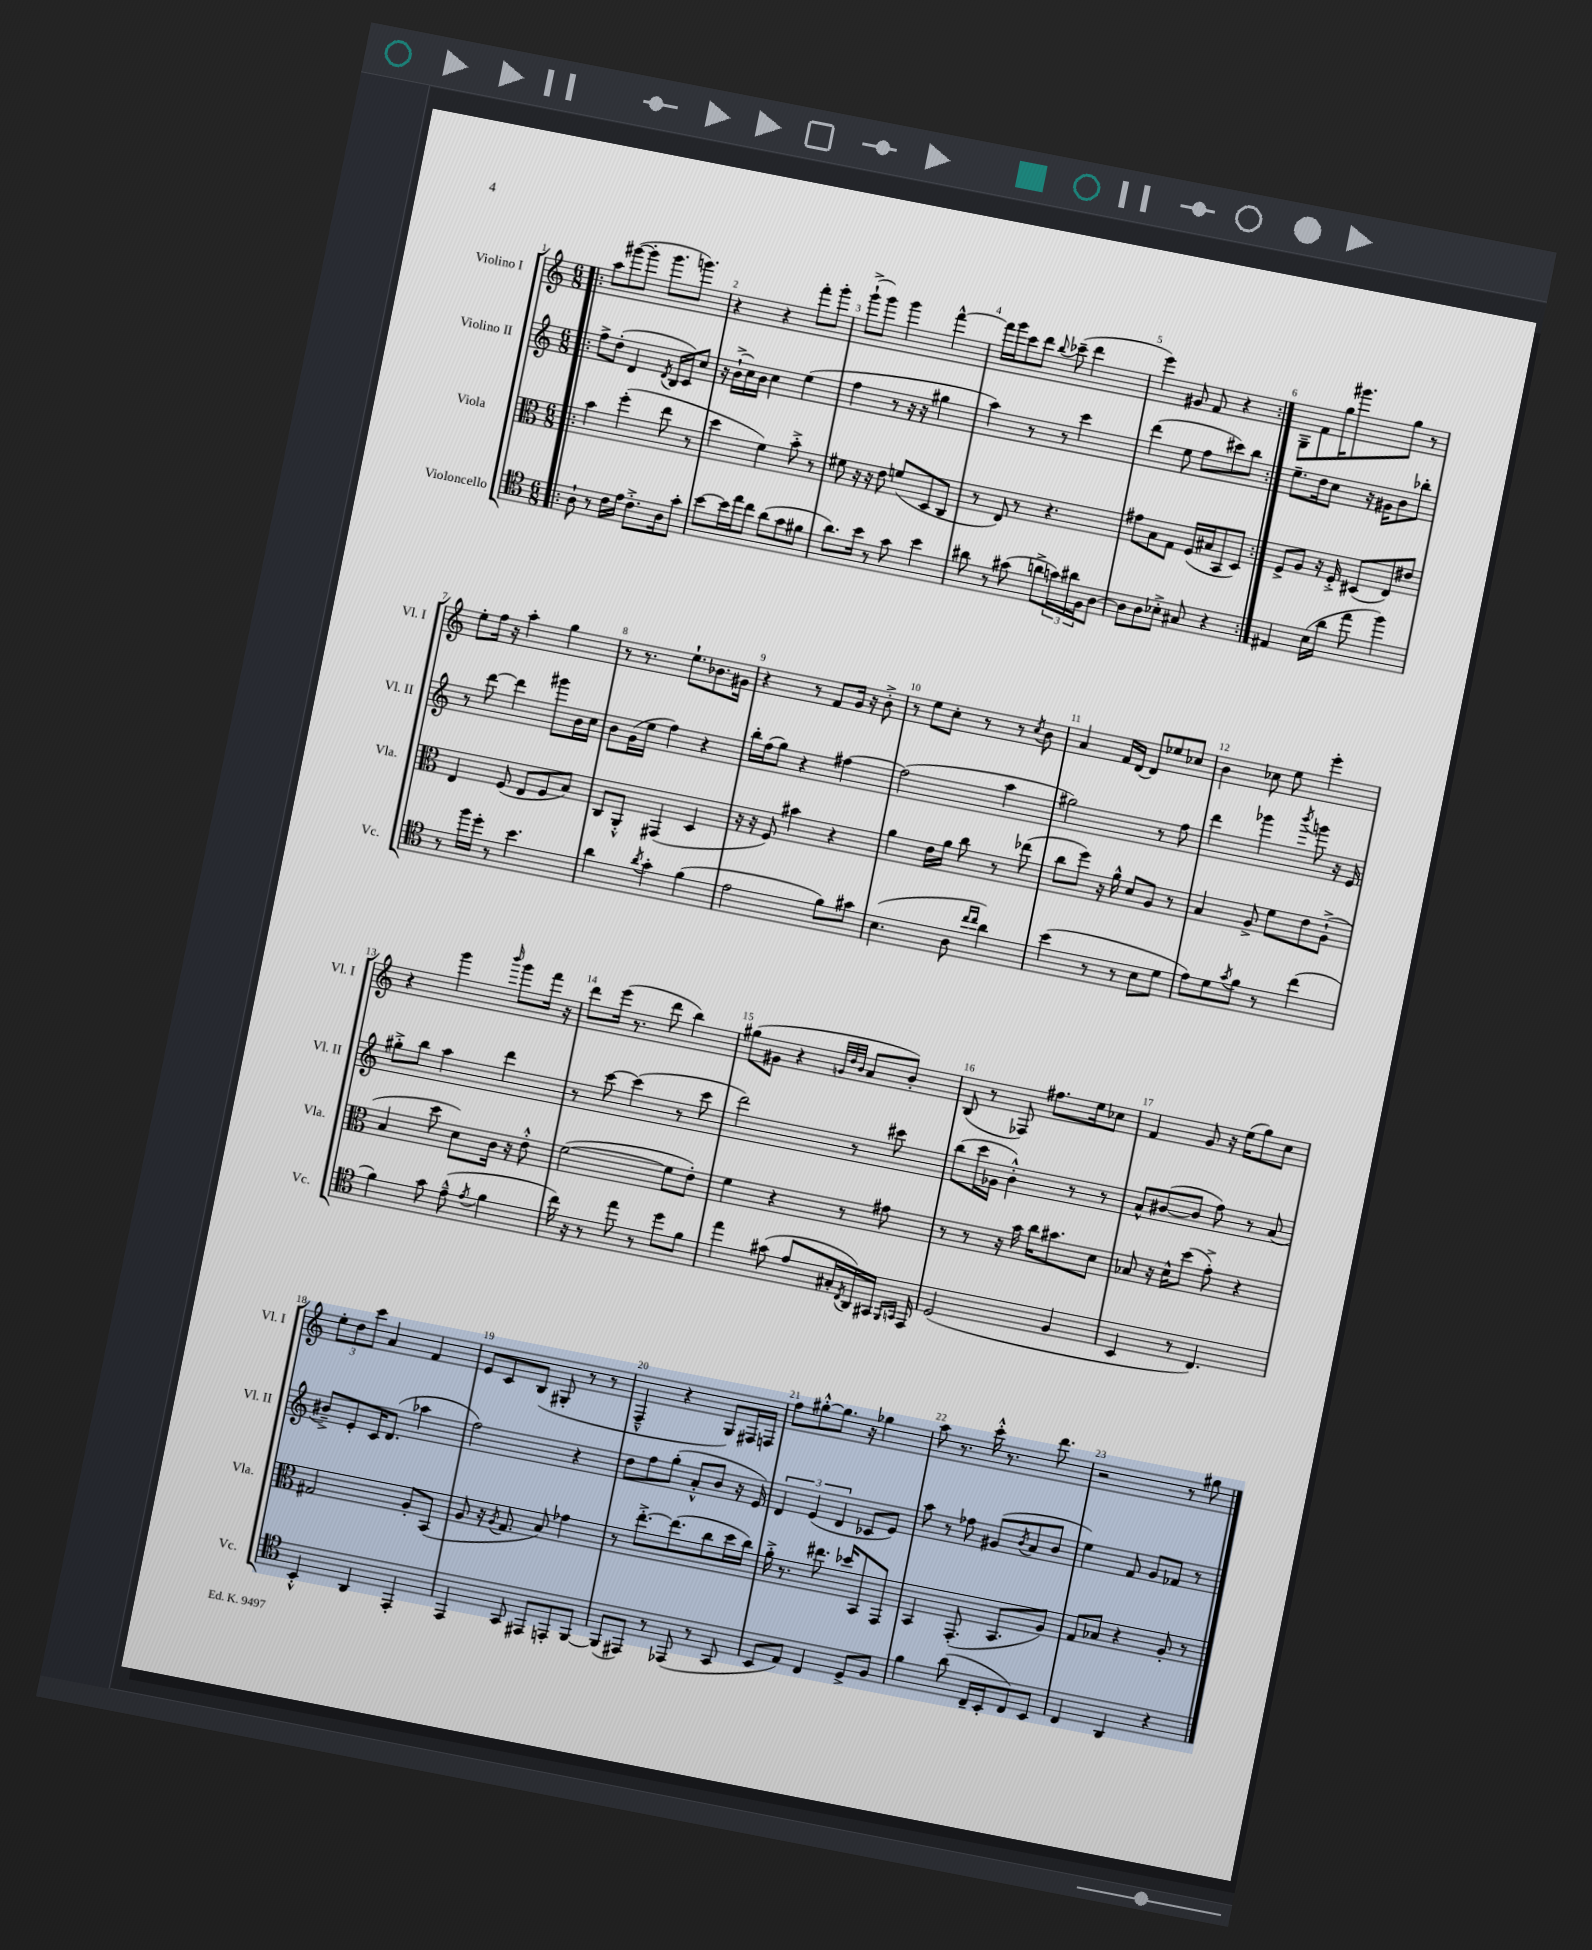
<<
\new StaffGroup <<
\new Staff = "s0" \with { instrumentName = "Violino I" shortInstrumentName = "Vl. I" } {
    \clef treble \key c \major \numericTimeSignature \time 6/8
    \repeat volta 2 { \bar ".|:" a''8 gis'''8~( gis'''8-. gis'''8. g'''8.) |
    r4 r4 f'''8-. g'''8-. |
    g'''8-!->( g'''8) g'''4 f'''4~-^ |
    f'''16 g'''16 c'''8 d'''8 \appoggiatura { b''8 } ces'''8--( d'''4 |
    e'''4) gis'8 f'8 r4 | }
    g8-- f'8 g''16 gis'''8. g''8 r8 |
    e''8-. f''16 r16 a''4-. g''4 |
    r8 r8. e''8.-! bes'8. gis'16 |
    r4 r8 f'8 g'16 r16 b'8-.-> |
    r8 e''8 c''8-. r8 r8 \acciaccatura { c''8 } b'8 |
    a'4 f'16 d'16~ d'8 ees''8 ces''8 |
    b'4 ces''8 e''8 e'''4-. |
    r4 g'''4 \grace { b'''16 } g'''8 f'''16 r16 |
    d'''8 e'''16( r8. d'''8 b''4) |
    gis''8( gis'8 r4 \grace { g'32 d''32 b'32 } a'8 b'8-.) |
    b8( r8 fes8) fis''8. e''16 ces''8 |
    f'4 g'8 r16 e''16( g''8) c''8 |
    \tuplet 3/2 { e''8-. d''8 c'''8 } a'4 f'4 |
    e'8 c'8 b8( gis8-. r8 r8 |
    f4---^ r4 g8) fis16 f16 |
    f''8 gis''8~-.-^ gis''8. r16 ges''4 |
    a''8 r8. c'''16-.-^ r8. d'''8. |
    r2 r8 gis''8 \bar "|." |
}
\new Staff = "s1" \with { instrumentName = "Violino II" shortInstrumentName = "Vl. II" } {
    \clef treble \key c \major \numericTimeSignature \time 6/8
    \repeat volta 2 { \bar ".|:" f''8-> d''8-.( d'4 \acciaccatura { d'8 } b16 c'16) c''8 |
    r16 b'16-!->( c''16) b'16 c''4 e''4( |
    f''4 r8 r16 r16 gis''4 |
    a''4) r8 r8 c'''4 |
    d'''4( e''8 f''8 cis'''8) b''8 | }
    e''8.-- d''16 c''8 r16 gis'16 b'8 bes''8-. |
    r8 d'''8~ d'''4 gis'''8 b'16 c''16 |
    b'8 g'16( e''16 f''4) r4 |
    b''16-. f''16( g''8) r4 fis''4~ |
    fis''2( a''4 |
    gis''2) r8 f''8 |
    d'''4 ges'''4 \acciaccatura { b'''8 } g'''8 r16 e'16 |
    gis''8-.-> b''8 a''4 d'''4 |
    r8 c'''8~ c'''4( r8 c'''8 |
    d'''2) r8 cis'''8 |
    b''8( c'''16 ges'16 b'4-.-^) r8 r8 |
    a'8-^ bis'8~( bis'8 f''8) r8 a'8( |
    bis'8--->) e'8-. c'16 d'8.( aes''4 |
    f''2) r4 |
    d''8 f''8 g''8-.( a'8-.-^ b'8 r16 e'16) |
    \tuplet 3/2 { d'4 e'4( d'4 } ces'8 e'8) |
    a''8 r8 fes''8 gis'8( \acciaccatura { b'8 } a'8 b'8 |
    e''4) f'8 g'8 fes'8 r8 \bar "|." |
}
\new Staff = "s2" \with { instrumentName = "Viola" shortInstrumentName = "Vla." } {
    \clef alto \key c \major \numericTimeSignature \time 6/8
    \repeat volta 2 { \bar ".|:" b'4 f''4-.( e''8 r8 |
    d''4 f'4) b'8-.-> r8 |
    fis'8 r16 r16 e'8 f'8( d8 c8 |
    r8 e8) r8 r4. |
    gis'8 b8 g8 f16( bis16 b,8 d8) | }
    f8-> a8 r16 f16-.-> dis8( e8) eis'8 |
    e4 f8( e8 f8 b8) |
    c8 a,8-.-^ gis,4( d4 |
    r16 r16 f8) bis'4 r4 |
    a'4 e'16 a'16 c''8 r8 ees''8( |
    c''8 f''8) r16 a'16-^ d'8 a8 r8 |
    b4 a8-> f'8 e'8 a8-!->( |
    b4 d''8 d'8) c'16 r16 e'8-.-^ |
    f'2~( f'8 e'8-.) |
    f'4 r4 r8 gis'8 |
    r8 r8 r16 b'16 c''16 bis'8. d'8 |
    bes8 r16 d'16-^ d''8( g'8-.->) r4 |
    gis2 a8-. b,8( |
    a8 r16 \acciaccatura { a8 } g8. b8) ges'4 |
    r8 e''8.~-.-> e''8.( c''8 d''16 c''16) |
    a'16-.-> r8. eis''8. des''16 b,8 g,8 |
    b,4 g,8.-.( b,8. a8) |
    g8 bes8 r4 a8-. r8 \bar "|." |
}
\new Staff = "s3" \with { instrumentName = "Violoncello" shortInstrumentName = "Vc." } {
    \clef tenor \key c \major \numericTimeSignature \time 6/8
    \repeat volta 2 { \bar ".|:" a8-! r8 c'16 e'16 c'8.-.-> a16 g'8-. |
    b'8~ b'16 e''16 c''8 a'8( g'8 fis'8 |
    a'8.) b'16 r8 g'8 b'4 |
    ais'8 r8 gis'8( a'8-> \tuplet 3/2 { g'16) ais'16 f16 } a8~ |
    a8 a8 bes8-.-> gis8 r4 | }
    eis4 b16( a'16 e''8 f''4) |
    r8 f''16 d''16-. r8 b'4. |
    a'4 \acciaccatura { a'8 } g'4-. f'4( |
    e'2 f'8) gis'8 |
    b4.( a8 \grace { c''16 c''16 } a'4) |
    b'4( r8 r8 b8 d'8 |
    e'8) d'8 \acciaccatura { g'8 } f'8 r8 c''4( |
    f'4) g'8 e'8---^( \acciaccatura { e'8 } f'4 |
    c''16) r16 r8 e''8 r8 d''8 f'8 |
    e''4 gis'8( e'8 gis16-. \acciaccatura { c8 } a,16) gis,16 \grace { f,16 g,16 } e,16 |
    d2( f4 |
    b,4 r8 c4.) |
    b,4-.-^ a,4 e,4-. |
    e,4 g,8 eis,8 e,8-. f,8~ |
    f,8( eis,8) r8 ees,8( r8 g,8 |
    b,8 e8) c4 d8-> f8 |
    f'4 a'8( c16-- b,16-. c8) b,8 |
    c4 a,4 r4 \bar "|." |
}
>>
>>
\layout { \context { \Score \override BarNumber.break-visibility = ##(#f #t #t) barNumberVisibility = #all-bar-numbers-visible } }
